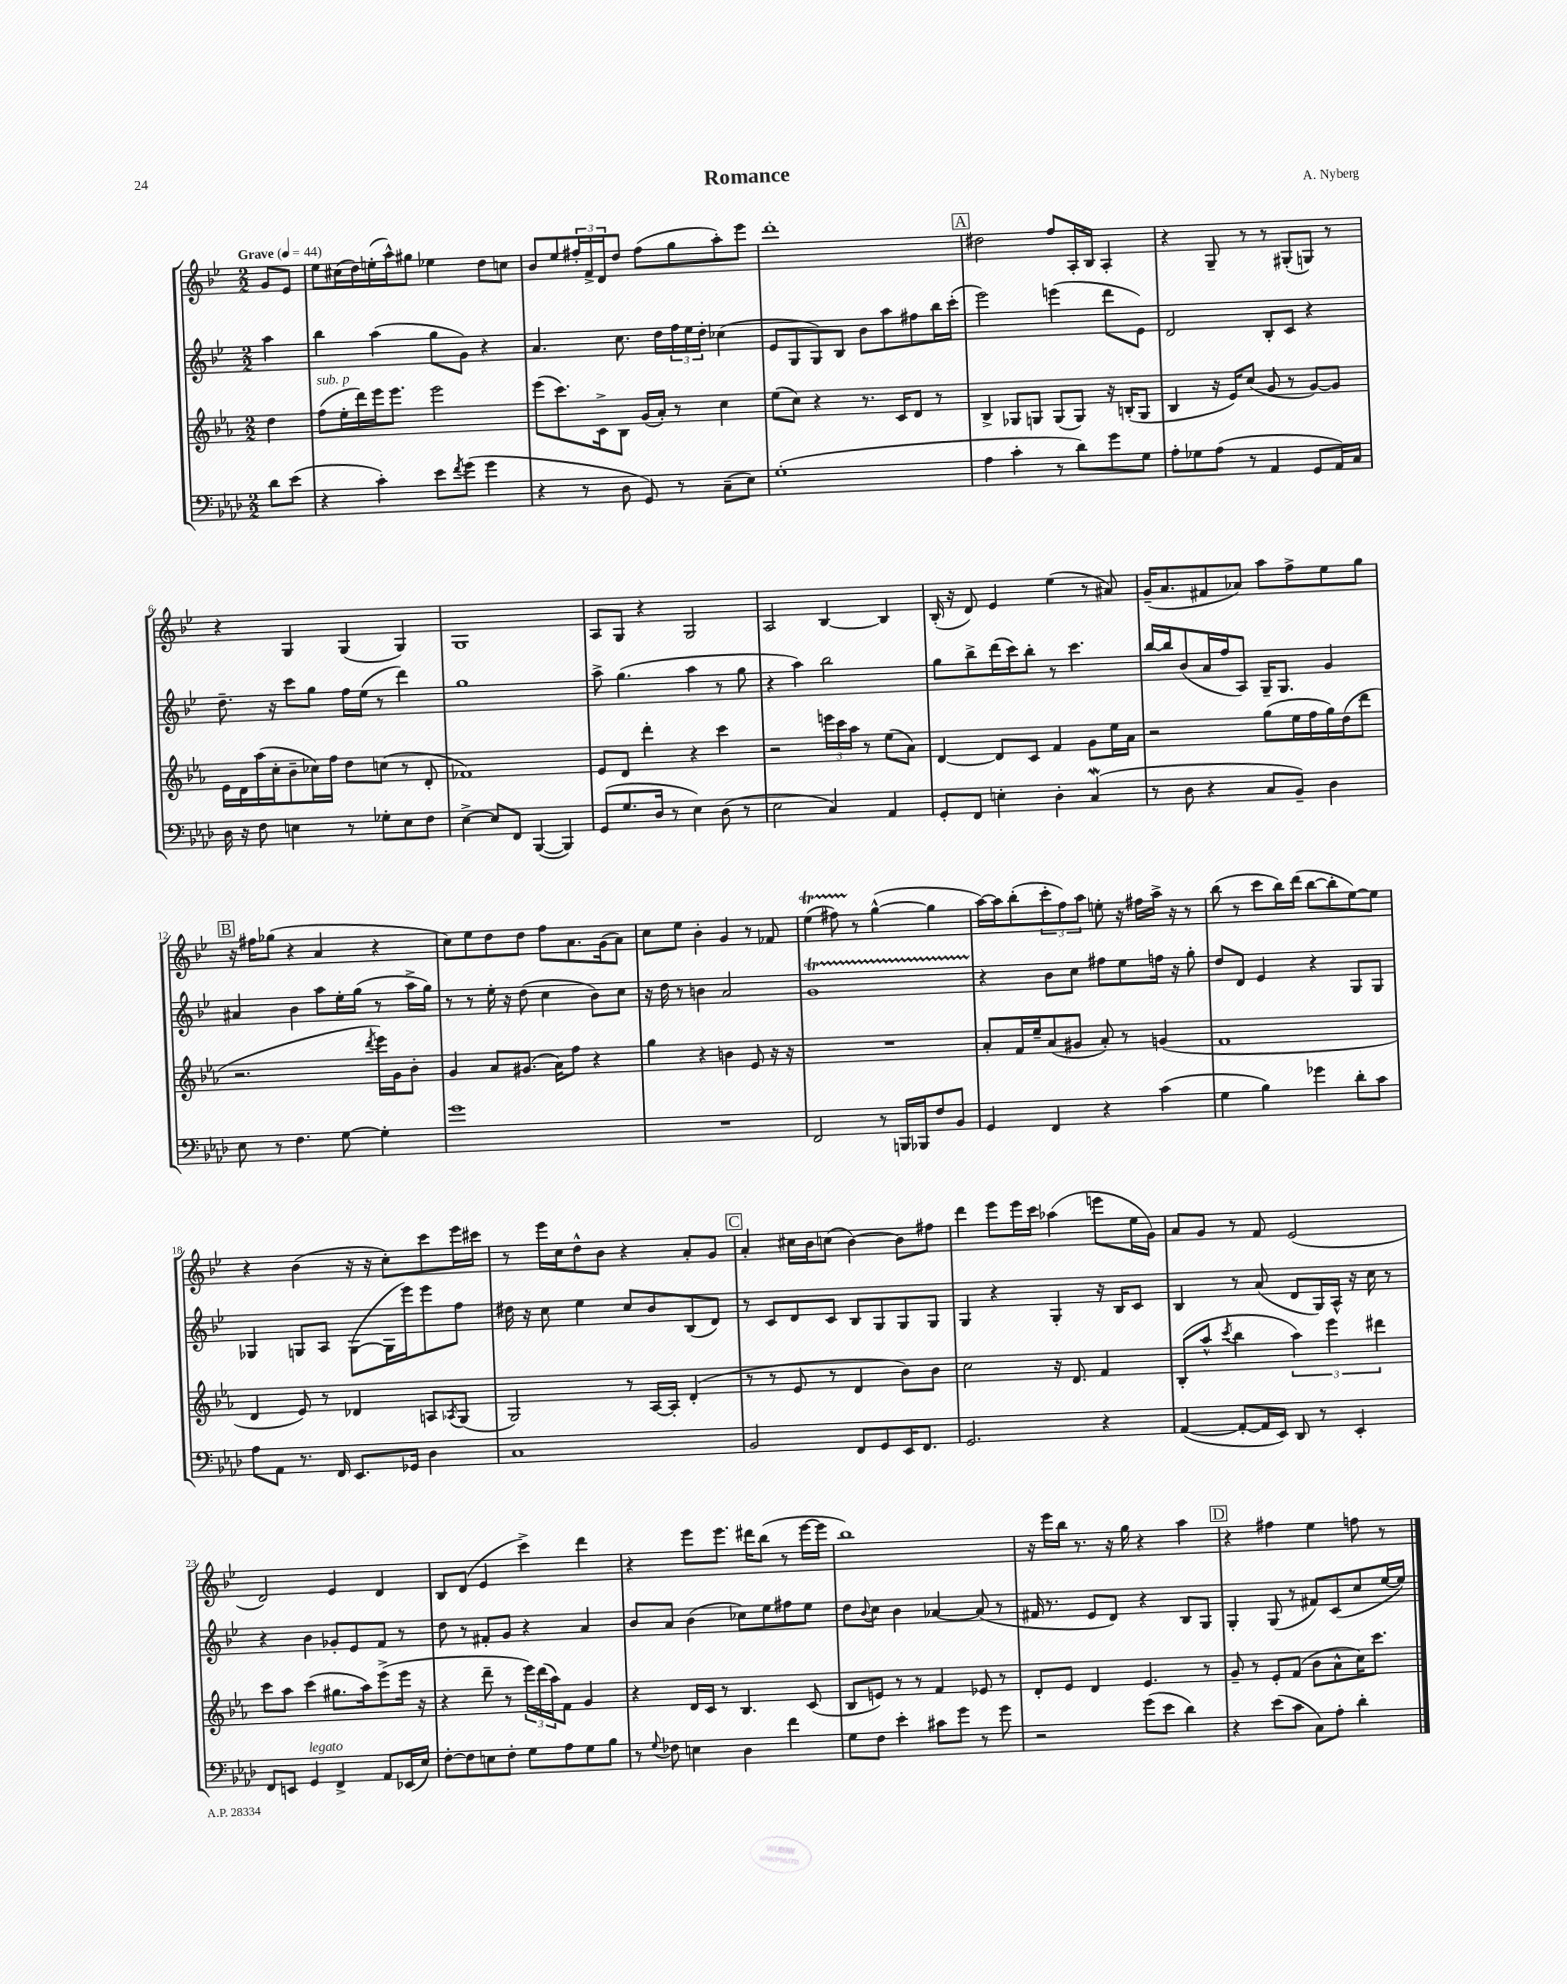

**kern	**kern	**kern	**kern
*part4	*part3	*part2	*part1
*staff4	*staff3	*staff2	*staff1
*clefF4	*clefG2	*clefG2	*clefG2
*k[b-e-a-d-]	*k[b-e-a-]	*k[b-e-]	*k[b-e-]
*M2/2	*M2/2	*M2/2	*M2/2
*MM44	*MM44	*MM44	*MM44
=	=	=	=
!	!	!	!LO:TX:a:B:t=Grave
8d-\L	4dd\	4aa\	8g/L
(8e-\J	.	.	8e-/J
=1	=1	=1	=1
!	!LO:TX:a:i:t=sub. p	!	!
4r	(8ff\L	4bb-\	8ee-\L
.	16ee-'\L	.	(16cc#X\L
.	16ddd\)	.	16dd\)
4c'\)	16eee-\J	(4aa\	(16een'\
.	8.eee-\J	.	16aa^^\J)
.	.	.	8gg#X\J
8e-\L	2eee-\	8gg\L	4ee-X\
8qf/	.	.	.
(8g\J	.	8g\J)	.
4g\	.	4r	8dd\L
.	.	.	8ccn\J
=2	=2	=2	=2
4r	(8eee-\L	4.a/	8b-/L
.	8.ccc\)	.	8ee-/
8r	.	.	24ff#X'/L
.	.	.	24f^/
.	16c^\k	.	.
.	.	.	24d/J
8D-\	8B-\J	8.cc\	8dd/J
8GG/)	(16g/LL	.	(8ff#\L
.	16a-'/JJ)	16dd\LL	.
8r	8r	24ff\	8gg\
.	.	24ee-\	.
.	.	24dd'\JJ	.
(8C~\L	4cc\	(4cc-X\	8aa'\)
8E-\J)	.	.	8eee-\J
=3	=3	=3	=3
(1G'	(8ee-\L	8e-/L	1ddd'
.	8cc\J)	8G/	.
.	4r	8G/)	.
.	.	8B-/J	.
.	8.r	8b-\L	.
.	.	8aa\	.
.	16c/KL	.	.
.	8d/J	8ff#X\	.
.	8r	16bb-\L	.
.	.	(16ccc'\JJ	.
!!LO:REH:place=s1:t=A
=4	=4	=4	=4
4A-\	4B-^/	2eee-\)	2dd#X\
4c'\	8G-X/L	.	.
.	8Gn/J	.	.
8r	(8G/L	(4eeen\	8ff/L
8d-\L)	8G/J)	.	16A'/L
.	.	.	16B-/JJ
8g\	16r	8ddd\L	4A'/
.	(16Bn'/KL	.	.
8G\J	8G/J	8e-\J)	.
=5	=5	=5	=5
8A-'\L	4B-/	2d/	4r
8G-X\	.	.	.
(8A-\J	16r	.	8G~/
.	16e-/KL)	.	.
8r	(8cc/J	.	8r
4AA-/	8g/	8B-'/L	8r
.	8r	8c/J	(8G#X'/L
8GG/L	[8g/L)	4r	8Gn/J)
16AA-/L)	8g/J]	.	8r
16C/JJ	.	.	.
!!LO:LB:g=z
=6	=6	=6	=6
16D-\	16e-\LL	8.dd~\	4r
16r	16d\	.	.
8F\	(16aa-\	.	.
.	16cc'\J	16r	.
4En\	8b-~\	8ccc\L	4G/
.	16cc-X\L)	8gg\J	.
.	16ff\JJ	.	.
8r	8dd\L	16ff\LL	(4G/
.	.	(16ee-\JJ	.
8G-X'\L	(8ccn\J	8r	.
8E\	8r	4ddd\)	4G/)
8F\J	8d'/	.	.
=7	=7	=7	=7
[4E-^\	1f-X)	1gg	1G
8E-/L]	.	.	.
8FF/J	.	.	.
([4BBB-/	.	.	.
4BBB-/])	.	.	.
=8	=8	=8	=8
(8GG/L	8e-/L	8aa^\	8A/L
8.G/	8d/J	(4.gg\	8G/J
.	4ddd'\	.	4r
16D-/Jk	.	.	.
8r	.	.	.
4E-\)	4r	4aa\	2G/
(8D-\	4ccc\	8r	.
8r	.	8gg\	.
=9	=9	=9	=9
2E-\	2r	4r	2A/
.	.	4aa\)	.
4C/)	24eeen\LL	2bb-\	[4B-/
.	24ccc\	.	.
.	24aa-\JJ	.	.
.	8r	.	.
4AA-/	(8ee-\L	.	4B-/]
.	8a-\J)	.	.
=10	=10	=10	=10
8GG'/L	[4d/	8gg\L	(16B-'/
.	.	.	16r
8FF/J	.	8bb-^\	8d/)
4En'\	8d/L]	(16ddd\L	4e-/
.	.	16ccc\J)	.
.	8c/J	8bb-'\J	.
4D-'\	4f/	8r	(4ee-\
.	.	4.ccc\	.
(4CW/	8g\L	.	8r
.	16ee-\L	.	8a#X/)
.	16a-\JJ	.	.
=11	=11	=11	=11
8r	2r	[16bb-/LL	(16g~/KL
.	.	16bb-/J]	8.a/
8D-\	.	(8b-/	.
4r	.	16a/L	8f#X/
.	.	16ff/J	.
.	.	8A/J)	8a-X/J)
8C/L	(8gg\L	16G~/KL	8aa\L
.	.	8.G/J	.
8BB-~/J)	16ee-\L	.	8ff^\
.	16ff\	.	.
4D-\	16gg\)	4g/	8ee-\
.	(16dd\J	.	.
.	8ddd\J	.	8gg\J
!!LO:LB:g=z
!!LO:REH:place=s1:t=B
=12	=12	=12	=12
8E-\	2.r	4a#X/	16r
.	.	.	16ff#X\KL
8r	.	.	(8gg-X\J
4.F\	.	4b-\	4r
.	.	8aa\L	4a/
[8G\	.	16ee-'\L	.
.	.	(16gg\JJ	.
.	8qddd/	.	.
4G'\]	16eee-\LL)	8r	4r
.	16g\J	.	.
.	8b-'\J	16aa^\LL	.
.	.	16gg\JJ)	.
=13	=13	=13	=13
1g	4g/	8r	8cc\L)
.	.	8r	8ee-\
.	8a-/L	16ee-'\	8dd\
.	.	16r	.
.	(8.g#X/J	(8dd\	8dd\J
.	.	4cc\	8ff\L
.	16a-\KL)	.	.
.	8ff\J	.	8.a\
.	4r	8b-\L)	.
.	.	.	(16g\k
.	.	8cc\J	8a\J)
=14	=14	=14	=14
1r	4gg\	16r	8cc\L
.	.	16dd\	.
.	.	8r	8ee-\J
.	4r	4bn\	4b-'\
.	4bn\	2a/	4g/
.	8e-/	.	8r
.	16r	.	8f-X/
.	16r	.	.
=15	=15	=15	=15
2FF/	1r	1gT	(4ee-T\
.	.	.	8ff#XTTT\)
.	.	.	8r
8r	.	.	([4gg^^\
16BBBn/LL	.	.	.
16BBB-X/J	.	.	.
8F/	.	.	4gg\]
8BB-/J	.	.	.
=16	=16	=16	=16
4GG/	8a-'/L	4r	[16aa\LL)
.	.	.	16aa\J]
.	16f/L	.	(8bb-'\
.	16ee-~/J	.	.
4FF/	(8a-/	8b-\L	12ccc'\
.	.	.	12ff\)
.	8g#X/J	8cc\J	.
.	.	.	12aa\J
4r	8a-'/)	8ff#X\L	8een'\
.	8r	8ee-\	16r
.	.	.	16ff#X\LL
(4c\	(4gn/	16ffn\Jk	16aa^\JJ
.	.	16r	16r
.	.	8gg'\	8r
=17	=17	=17	=17
4G\	1f	8dd/L	(8bb-\
.	.	8d/J	8r
4B-\)	.	4e-/	8ccc\L
.	.	.	16bb-\L)
.	.	.	(16ddd\JJ
4g-X\	.	4r	[8bb-\L
.	.	.	8bb-'\]
8d-'\L	.	8G/L	[8ee-\)
8c\J	.	8G/J	8ee-\J]
!!LO:LB:g=z
=18	=18	=18	=18
8A-\L	4d/	4G-X/	4r
8AA-\J	.	.	.
8.r	8e-/)	8Gn/L	(4b-\
.	8r	8A/J	.
16FF/	.	.	.
8.EE-/L	4d-X/	([8G\L	16r
.	.	.	16r
.	.	16G\L]	8cc'\L)
16GG-X/Jk	.	16eee-\J)	.
4D-\	8An/L	8eee-\	8ccc\
.	8qA-X/	.	.
.	(8G/J	8ff\J	16eee-\L
.	.	.	16ccc#X\JJ
=19	=19	=19	=19
1C	2G/)	16dd#X\	8r
.	.	16r	.
.	.	8cc\	16eee-\LL
.	.	.	16cc\J
.	.	4ee-\	8dd^^\
.	.	.	8b-\J
.	8r	8cc/L	4r
.	[16A-/LL	8b-/	.
.	16A-'/JJ]	.	.
.	(4d'/	(8B-/	8a'/L
.	.	8d/J)	8g/J
!!LO:REH:place=s1:t=C
=20	=20	=20	=20
2BB-/	8r	8r	4a'/
.	8r	8c/L	.
.	8e-/	8d/	16cc#X\LL
.	.	.	16b-\J
.	8r	8c/J	(8ccn\J
8FF/L	4d/	8B-/L	[4b-\)
8GG/	.	8G/	.
16EE-/K	8b-\L)	8G/	8b-\L]
8.FF/J	.	.	.
.	8b-\J	8G/J	8ff#X\J
=21	=21	=21	=21
2.GG/	2cc\	4G/	4ddd\
.	.	4r	8eee-\L
.	.	.	16eee-\L
.	.	.	16ccc\JJ
.	16r	4G'/	(4aa-X\
.	8.d/	.	.
4r	4f/	16r	8eeen\L
.	.	16B-/KL	.
.	.	8c/J	16ee-\L
.	.	.	16g\JJ)
=22	=22	=22	=22
([4AA-/	(8B-'/L	4B-/	8a/L
.	8aa-^^/J	.	8g/J
.	8qccc/	.	.
8AA-'/L_	4bb-\	8r	8r
16AA-/L]	.	(8a/	8f/
16EE-/JJ)	.	.	.
8DD-/	6aa-\)	8d/L	(2e-/
8r	.	16G/L)	.
.	6eee-\	.	.
.	.	16A^^/JJ	.
4EE-'/	.	16r	.
.	.	16cc\	.
.	6ddd#X\	.	.
.	.	8r	.
!!LO:LB:g=z
=23	=23	=23	=23
8FF/L	8ccc\L	4r	2d/)
8EEn/J	8aa-\J	.	.
!LO:TX:a:i:t=legato	!	!	!
4GG/	(4ccc\	4b-\	.
4FF^/	8.gg#X\L	8g-X'/L	4e-/
.	.	8e-/	.
.	16aa-\k)	.	.
8AA-/L	(8eee-^\	8f/J	4d/
(16EE-X/L	16eee-\Jk	8r	.
16E-/JJ)	16r	.	.
=24	=24	=24	=24
[8F'\L	4r	8dd\	8B-/L
8F\]	.	8r	(8d/J
8En\	8ddd~\	8f#X'/L	4e-/
8F'\J	8r	8g/J	.
8G\L	24eee-\LL)	4r	4ccc^\)
.	(24ddd\	.	.
.	24aa-\J)	.	.
8A-\	8f\J	.	.
8G\	4g/	4a/	4ddd\
8B-\J	.	.	.
=25	=25	=25	=25
8r	4r	8b-/L	4r
8qqG/	.	.	.
8F-X\	.	8a/J	.
4En\	16d/LL	(4b-\	8eee-\L
.	16c/JJ	.	.
.	8r	.	8.eee-\J
4D-\	4.B-/	8cc-X\L)	.
.	.	.	16ddd#X\KL
.	.	8ee-\	(8bb-\J
4f\	.	8ff#X\	8r
.	(8c/	8ee-\J	[16eee-\LL
.	.	.	16eee-\JJ]
=26	=26	=26	=26
8G\L	8B-/L	8dd\L	1bb-)
.	.	8qqb-/	.
8F\J	8en/J)	8cc\J	.
4e-'\	8r	4b-\	.
.	8r	.	.
8c#X\L	4f/	[4a-X/	.
8g\J	.	.	.
8r	8e-X/	(8a-/]	.
8g\	8r	8r	.
=27	=27	=27	=27
2r	8d'/L	16f#X/	16r
.	.	8.r	16eee-\LL
.	8e-/J	.	16bb-\JJ
.	.	.	8.r
.	4d/	8e-/L	.
.	.	8d/J)	16r
.	.	.	16gg\
(8g\L	4.e-/	4r	4r
8e-\J	.	.	.
4d-\)	.	8B-/L	4aa\
.	8r	8G/J	.
!!LO:REH:place=s1:t=D
=28	=28	=28	=28
4r	8g~/	4G'/	4r
.	8r	.	.
(8e-\L	8e-'/L	(8G/	4ff#X\
8c\J	(8f/J	8r	.
8C\L)	8b-\L	8f#X/L)	4ee-\
8A-'\J	8a-^^\	(8c/	.
4d-'\	16cc\K)	8cc/	8ffn\
.	8.ccc\J	.	.
.	.	[16ee-/L	8r
.	.	16ee-/JJ])	.
==	==	==	==
*-	*-	*-	*-
